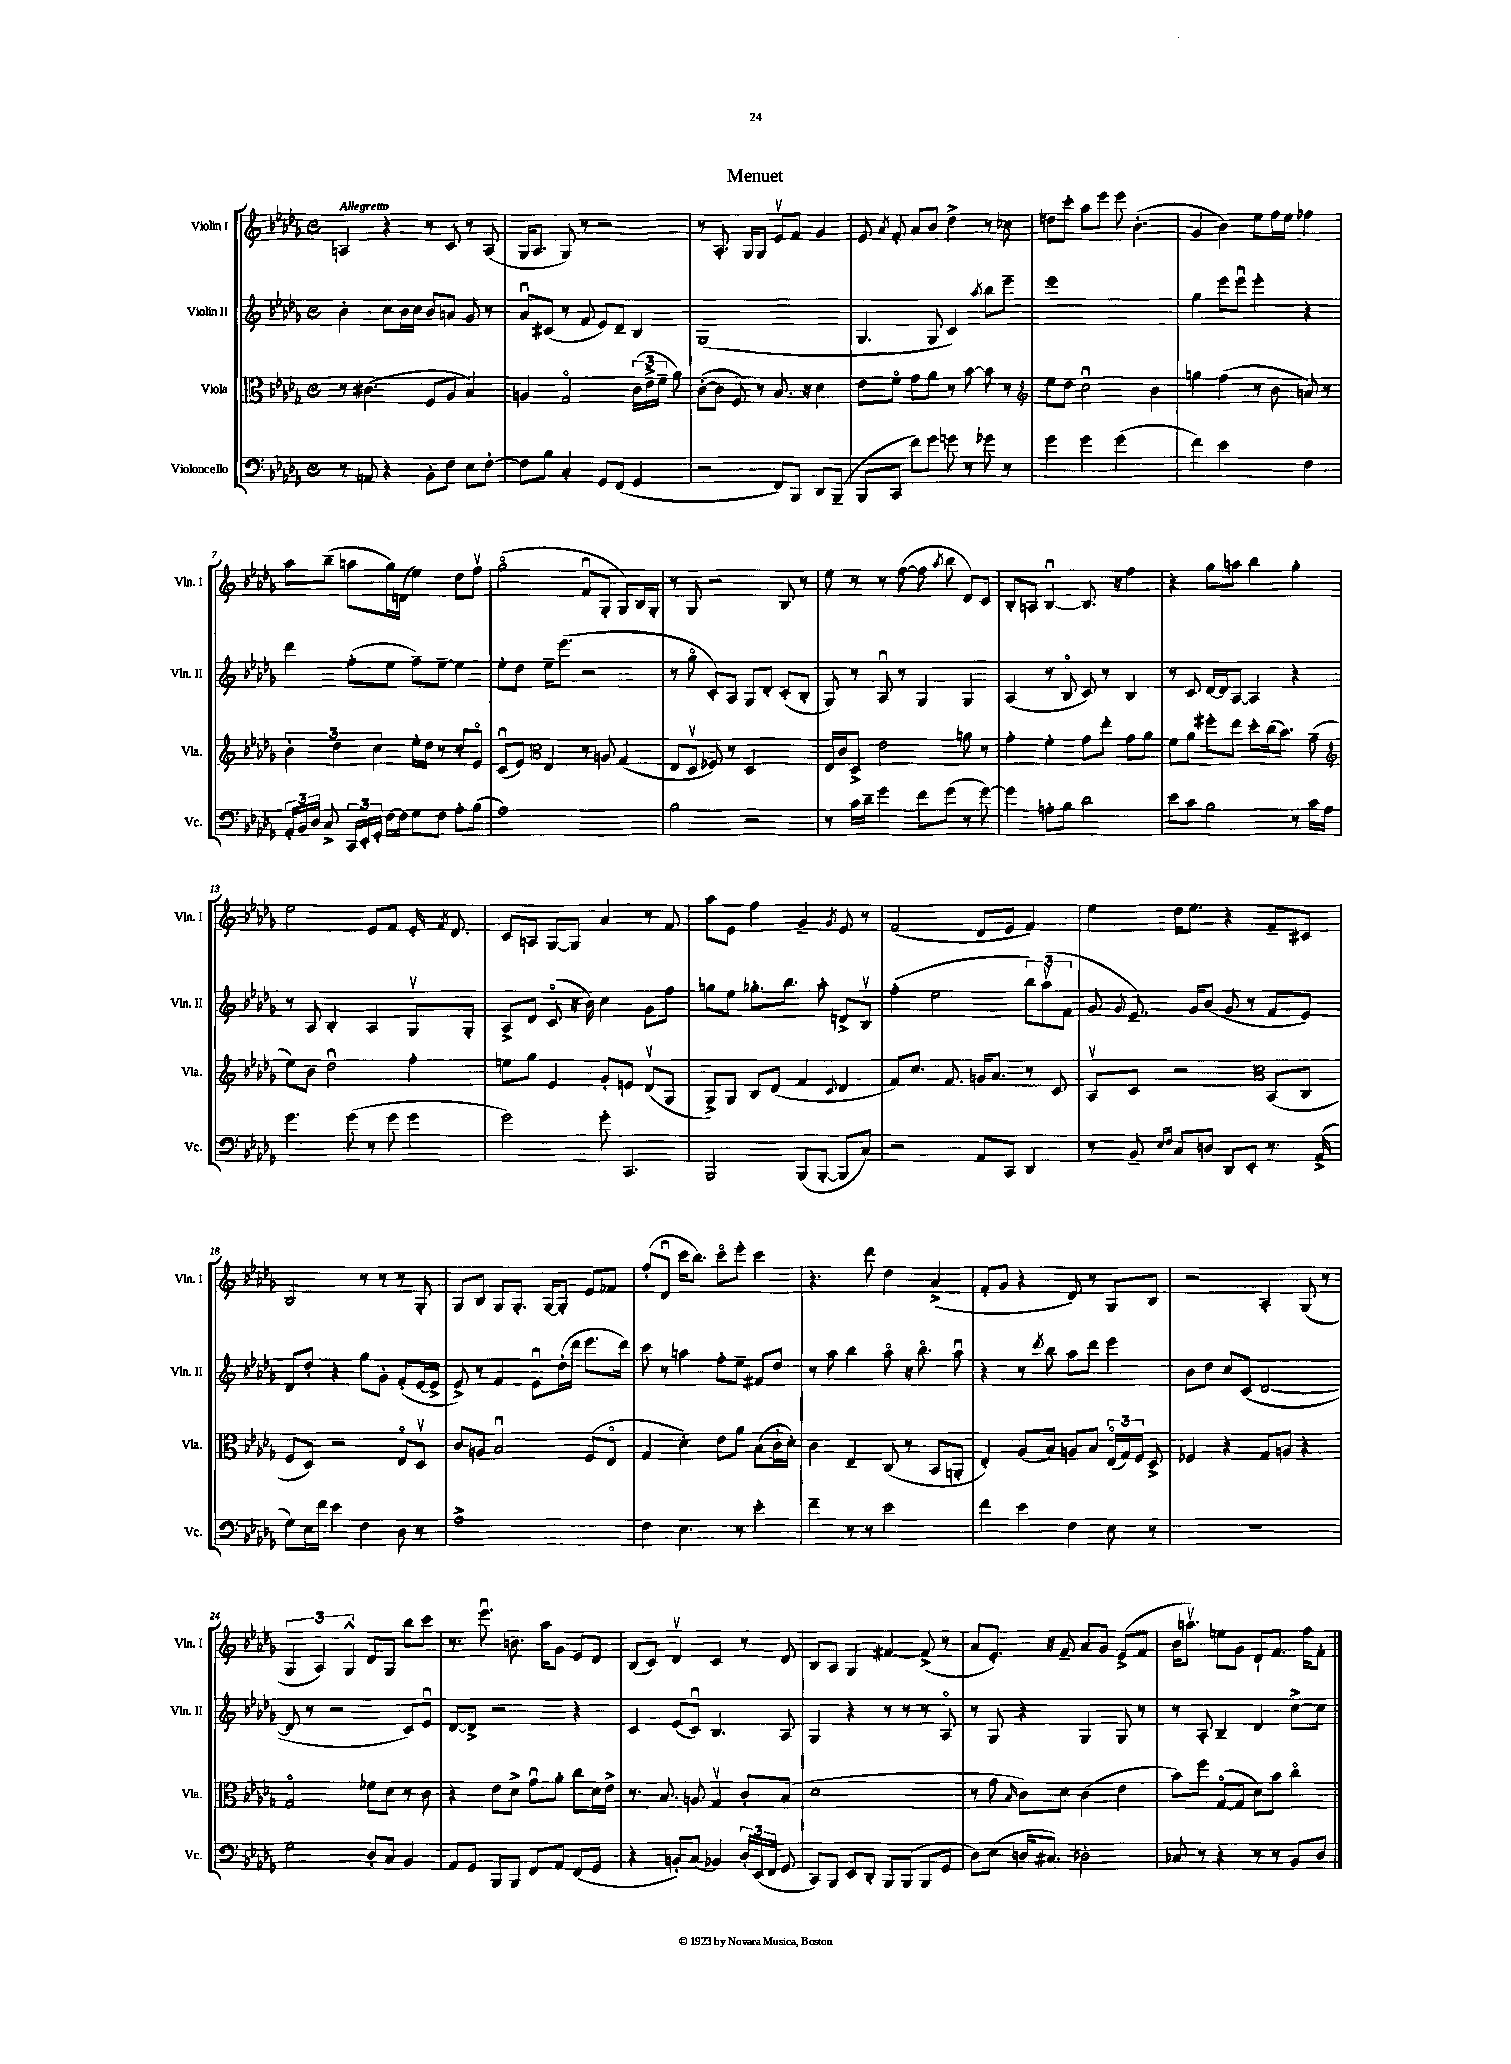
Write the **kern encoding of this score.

**kern	**kern	**kern	**kern
*part4	*part3	*part2	*part1
*staff4	*staff3	*staff2	*staff1
*I"Violoncello	*I"Viola	*I"Violin II	*I"Violin I
*I'Vc.	*I'Vla.	*I'Vln. II	*I'Vln. I
*clefF4	*clefC3	*clefG2	*clefG2
*k[b-e-a-d-g-]	*k[b-e-a-d-g-]	*k[b-e-a-d-g-]	*k[b-e-a-d-g-]
*M4/4	*M4/4	*M4/4	*M4/4
*met(c)	*met(c)	*met(c)	*met(c)
=1	=1	=1	=1
!	!	!	!LO:TX:a:B:t=Allegretto
8r	8r	4b-'\	4An/
8AAn/	(4.c#X\	.	.
4r	.	8cc\L	4r
.	.	16b-\L	.
.	.	16cc\JJ	.
8BB-'\L	8F/L	8b-/L	8r
8F\J	8A-/J	8an/J	8c/
8E-\L	4B-/)	8g-/	8r
[8F'\J	.	8r	(8A/
=2	=2	=2	=2
8F\L]	4An/	8a-u/L	16G-/KL
.	.	.	8.A-/J
8B-\J	.	(8c#X/J	.
4C'/	2G-/	8r	8G-/)
.	.	8f/	8r
8GG-/L	.	8e-/L)	2r
(8FF/J	.	8d-~/J	.
4GG-/	(24c\LL	4B-/	.
.	24e-^\	.	.
.	24f~\JJ	.	.
.	8a-\)	.	.
=3	=3	=3	=3
2r	([8c'\L	(1G-	8r
.	8c\J]	.	8.A-'/
.	8F/)	.	.
.	.	.	16G-/KL
.	8r	.	8G-/J
8FF/L)	8.B-/	.	8e-v/L
8BBB-/J	.	.	8f/J
.	16r	.	.
8DD-/L	4d-\	.	4g-/
(8BBB-~/J	.	.	.
=4	=4	=4	=4
8BBB-/L	8e-\L	4.G-/	8e-/
.	.	.	8qa-/
8CC/J	8f\J	.	8f'/
8f\L)	8g-\L	.	8a-/L
8g-\J	8a-\J	8G-/	8b-/J
8gn\	8r	4c/)	4dd-^\
8r	[8b-\	.	.
.	.	8qaa-/	.
8g-X\	8b-\]	8bb-\L	8r
8r	8r	8eee-~\J	8cc-X\
=5	=5	=5	=5
*	*clefG2	*	*
4g-\	8ee-\L	1eee-	8ddn\L
.	8dd-\J	.	8ccc'\J
4g-\	2ccu\	.	8aa-\L
.	.	.	8eee-\J
(2g-\	.	.	8eee-\
.	.	.	(4.b-'\
.	4b-\	.	.
=6	=6	=6	=6
4f\)	4ggn\	4gg-\	4g-/
2e-\	(4ff\	8eee-\L	4b-\)
.	.	8eee-u\J	.
.	8r	4eee-'\	8ee-\L
.	8b-\	.	16ff\L
.	.	.	16ee-\JJ
4F\	8an/)	4r	4ff-X\
.	8r	.	.
!!LO:LB:g=z
=7	=7	=7	=7
24AA-'/LL	6b-'\	4ddd-\	8aa-\L
24BB-/	.	.	.
24D-/JJ	.	.	.
8C^/	.	.	(8bb-~\J
.	6dd-\	.	.
24CC/LL	.	(8ff'\L	8aan\L
24EE-'/	.	.	.
24GG-'/JJ	6cc\	.	.
[16F\LL	.	8ee-\J	16gg-\L)
16F\JJ]	.	.	(16dn\JJ
8G-\L	16ee-'\LL	8ff~\L)	4ee-\)
.	16dd-\JJ	.	.
8F\J	8r	[8ee-~\J	.
8A-'\L	8cc'/L	4ee-\]	8dd-\L
(8B-\J	8e-/J	.	8ffv\J
=8	=8	=8	=8
1A-)	(8cu/L	8ee-'\L	(2gg-\
.	8e-/J)	8dd-\J	.
*	*clefC3	*	*
.	4E-/	16ee-~\KL	.
.	.	(8.eee-\J	.
.	8r	2r	8fu/L
.	8An/	.	8G-'/J
.	(4G-/	.	8G-/L)
.	.	.	16B-/L
.	.	.	16G-'/JJ
=9	=9	=9	=9
2B-\	8E-/L	8r	8r
.	8D-v/J	8gg-\	8G-/
.	8F-X/)	8c'/L)	2r
.	8r	8A-/J	.
2r	2D-/	8G-/L	.
.	.	8d-'/J	.
.	.	(8c'/L	8B-/
.	.	8B-'/J	8r
=10	=10	=10	=10
8r	16E-/LL	8G-/)	8ee-\
.	16c/J	.	.
16c\LL	8D-^/J	8r	8r
16d-~\JJ	.	.	.
4g-\	2e-\	8A-u/	8r
.	.	8r	([8ff\
8f\L	.	4G-/	8ff\]
.	.	.	8qaa-/
(8g-\J	.	.	8bb-\
8r	8an\	4G-/	8d-/L)
[8g-\)	8r	.	8c/J
=11	=11	=11	=11
4g-\]	4g-'\	(4A-/	8B-'/L
.	.	.	8An/J
8An'\L	4f'\	8r	[4B-u/
8B-\J	.	8B-/	.
2d-\	8g-\L	8c/)	8.B-/]
.	8ee-'\J	8r	.
.	.	.	16r
.	8g-\L	4B-/	4ff\
.	8a-\J	.	.
=12	=12	=12	=12
8e-\L	8f\L	8r	4r
8c\J	8a-\J	8c/	.
2B-\	8ff#X'\L	[16d-/LL	8gg-\L
.	.	16d-/J]	.
.	8ee-\J	[8A-/J	8aan\J
.	8dd-'\L	4A-/]	4bb-\
.	(16cc\k	.	.
.	8.b-\J)	.	.
8r	.	4r	4gg-'\
16c\LL	(8g-~\	.	.
16A-\JJ	.	.	.
!!LO:LB:g=z
=13	=13	=13	=13
*	*clefG2	*	*
4.g-\	8ee-\L)	8r	2ee-\
.	8b-\J	8A-/	.
.	2dd-u\	4B-'/	.
(8g-\	.	.	.
8r	.	4A-/	8e-/L
8g-\	.	.	8f/J
4g-\	4ff'\	8G-v/L	16e-'/
.	.	.	8qf/
.	.	.	8.d-/
.	.	8G-'/J	.
=14	=14	=14	=14
2g-\)	8een\L	8A-^/L	8c/L
.	8gg-\J	8d-/J	8An/J
.	4e-/	(8c/	[8G-/L
.	.	16r	8G-/J]
.	.	16b-\)	.
8g-'\	8g-'/L	4cc\	4a-/
4.CC/	8en/J	.	.
.	(8d-v/L	8g-\L	8r
.	8G-/J	8ff\J	8f/
=15	=15	=15	=15
2BBB-/	8G-^/L)	8ggn\L	8aa-\L
.	8G-/J	8ee-\J	8e-\J
.	8B-/L	8.gg-X'\L	4ff\
.	(8d-/J	.	.
.	.	8.bb-\J	.
(8BBB-/L	4f/	.	4g-~/
[8BBB-'/J	.	8aa-'\	.
.	8qqc/	.	8qg-/
8BBB-/L]	4d-/	8dn^/L	8e-/
8C/J)	.	8B-v/J	8r
=16	=16	=16	=16
2r	8f/L)	(4ff'\	(2f/
.	8.cc/J	.	.
.	.	2ee-\	.
.	8.f/	.	.
8AA-/L	16gn/KL	.	8d-/L
.	8.a-/J	.	.
8CC/J	.	.	8e-/J
4DD-/	8r	12bb-\L)	4f/)
.	.	(12aa-v\	.
.	8c/	.	.
.	.	12f\J	.
=17	=17	=17	=17
8r	8A-v/L	8g-/	4ee-\
.	.	8qqg-/	.
8BB-~/	8c/J	8.e-~/)	.
16qqE-/LL	.	.	.
16qqF/JJ	.	.	.
8C/L	2r	.	16dd-\KL
.	.	16g-/KL	8.ee-\J
8Dn/J	.	(8b-/J	.
8DD-/L	.	8g-/	4r
8EE-'/J	.	8r	.
*	*clefC3	*	*
8.r	(8BB-/L	8f/L	8f~/L
.	8C/J	8e-/J)	8c#X/J
(16AA-^/	.	.	.
!!LO:LB:g=z
=18	=18	=18	=18
8G-\L)	8F/L	8d-/L	2B-/
16E-\L	8D-/J)	8dd-'/J	.
16f\JJ	.	.	.
4e-\	2r	4r	.
4F\	.	8gg-\L	8r
.	.	8g-'\J	8r
8D-\	8E-/L	(8f'/L	8r
8r	8D-v/J	[16e-/L	8G-'/
.	.	16e-^/JJ]	.
=19	=19	=19	=19
1A-^	8c/L	8e-^/)	8G-/L
.	8An/J	8r	8B-/J
.	2B-u/	4f/	8G-/L
.	.	.	8.G-'/J
.	.	8e-u\L	.
.	.	.	[16G-/KL
.	.	(16dd-'\L	8G-'/J]
.	.	16ddd-\JJ	.
.	(8F/L	8.eee-\L	8e-/L
.	8E-/J	.	8f-X/J
.	.	16ddd-\Jk)	.
=20	=20	=20	=20
4F\	4G-/	8ccc\	(8ff'/L
.	.	8r	8d-u/J
4.E-\	4d-'\)	4aan\	16ccc\KL
.	.	.	8.bb-\J)
.	8e-\L	8ff'\L	8ccc\L
8r	8a-\J	8ee-~\J	8eee-'\J
4e-'\	(8B-\L	8f#X/L	4ccc\
.	16c`\L	8dd-/J	.
.	16d-'\JJ)	.	.
=21	=21	=21	=21
4f~\	4c\	8r	4.r
.	.	8aa-\	.
8r	4E-~/	4bb-\	.
8r	.	.	8ddd-\
2e-\	(8C/	8aa-\	4dd-\
.	8r	16r	.
.	.	8.bb-\	.
.	8BB-/L	.	(4a-^/
.	8AAn'/J	8aa-u\	.
=22	=22	=22	=22
4f\	4E-'/)	4r	8f'/L
.	.	.	8g-/J
4e-\	(8A-/L	8r	4r
.	.	8qddd-/	.
.	8B-/J)	8bb-\	.
4F\	8An/L	8aa-\L	8d-/)
.	8B-/J	8ddd-\J	8r
8E-\	(24E-/LL	4eee-\	8G-/L
.	24G-/)	.	.
.	24F/JJ	.	.
8r	8D-^/	.	8B-/J
=23	=23	=23	=23
1r	4F-X/	8b-\L	2r
.	.	8dd-\J	.
.	4r	8cc/L	.
.	.	(8c/J	.
.	8G-/L	[2d-/	4A-'/
.	8An/J	.	.
.	4r	.	(8G-/
.	.	.	8r
!!LO:LB:g=z
=24	=24	=24	=24
2G-\	2G-/	8d-/]	6G-/
.	.	8r	.
.	.	.	6A-/)
.	.	2r	.
.	.	.	6G-^^/
8D-'/L	8f-X\L	.	8d-/L
8C/J	8d-\J	.	8G-/J
4BB-/	8r	8c/L)	8bb-\L
.	8c\	8e-u/J	8ccc\J
=25	=25	=25	=25
8AA-/L	4r	[8d-/L	8.r
8GG-/J	.	8d-^/J]	.
.	.	.	8.eee-u\
8BBB-/L	8e-\L	2r	.
8BBB-/J	8d-^\J	.	8.bn\
8FF/L	8g-u\L	.	.
.	.	.	16aa-\KL
8AA-/J	8a-'\J	.	8g-\J
(8FF/L	8cc\L	4r	8e-/L
8GG-/J	16d-\L	.	8d-/J
.	16e-^\JJ	.	.
=26	=26	=26	=26
4r	8.r	4c/	(8B-/L
.	.	.	8c/J)
.	8.B-/	.	.
8BBn'/L)	.	(8e-/L	4d-v/
(8C/J	8An/	8cu/J)	.
4BB-X/)	4G-v/	4.B-/	4c/
24D-'/LL	8c'/L	.	8r
(24EE-/	.	.	.
24FF/JJ	.	.	.
8GG-/	(8B-/J	8A-/	8d-/
=27	=27	=27	=27
8CC/L)	1d-	4G-/	8B-/L
8BBB-/J	.	.	8A-/J
8EE-/L	.	4r	4G-/
8DD-'/J	.	.	.
8BBB-/L	.	8r	[4f#X/
(8BBB-/J	.	8r	.
8BBB-/L	.	8r	(8f#^/]
8GG-/J	.	8A-/	8r
=28	=28	=28	=28
8D-\L)	8r	8r	8a-/L
(8E-\J	8g-\	8G-/	8.e-'/J)
.	16qqB-/	.	.
16Dn/KL	8c\L)	4r	.
8.C#X/J)	.	.	16r
.	8d-\J	.	8f~/
2D-X'\	(4c\	4G-/	8a-/L
.	.	.	8g-/J
.	4e-\	8G-/	(8e-^/L
.	.	8r	8f/J
=29	=29	=29	=29
8C-X/	8b-\L)	8r	16b-\KL
.	.	.	8.aanv\J)
8r	8ff\J	8A-'/	.
4r	([8G-/L	4B-~/	8een\L
.	8G-/J]	.	8g-\J
8r	8d-\L)	4d-/	8d-`/L
8r	8b-\J	.	8.f/J
8BB-/L	4cc\	[8cc^\L	.
.	.	.	16ff\KL
8D-/J	.	8cc\J]	8f'\J
==	==	==	==
*-	*-	*-	*-
